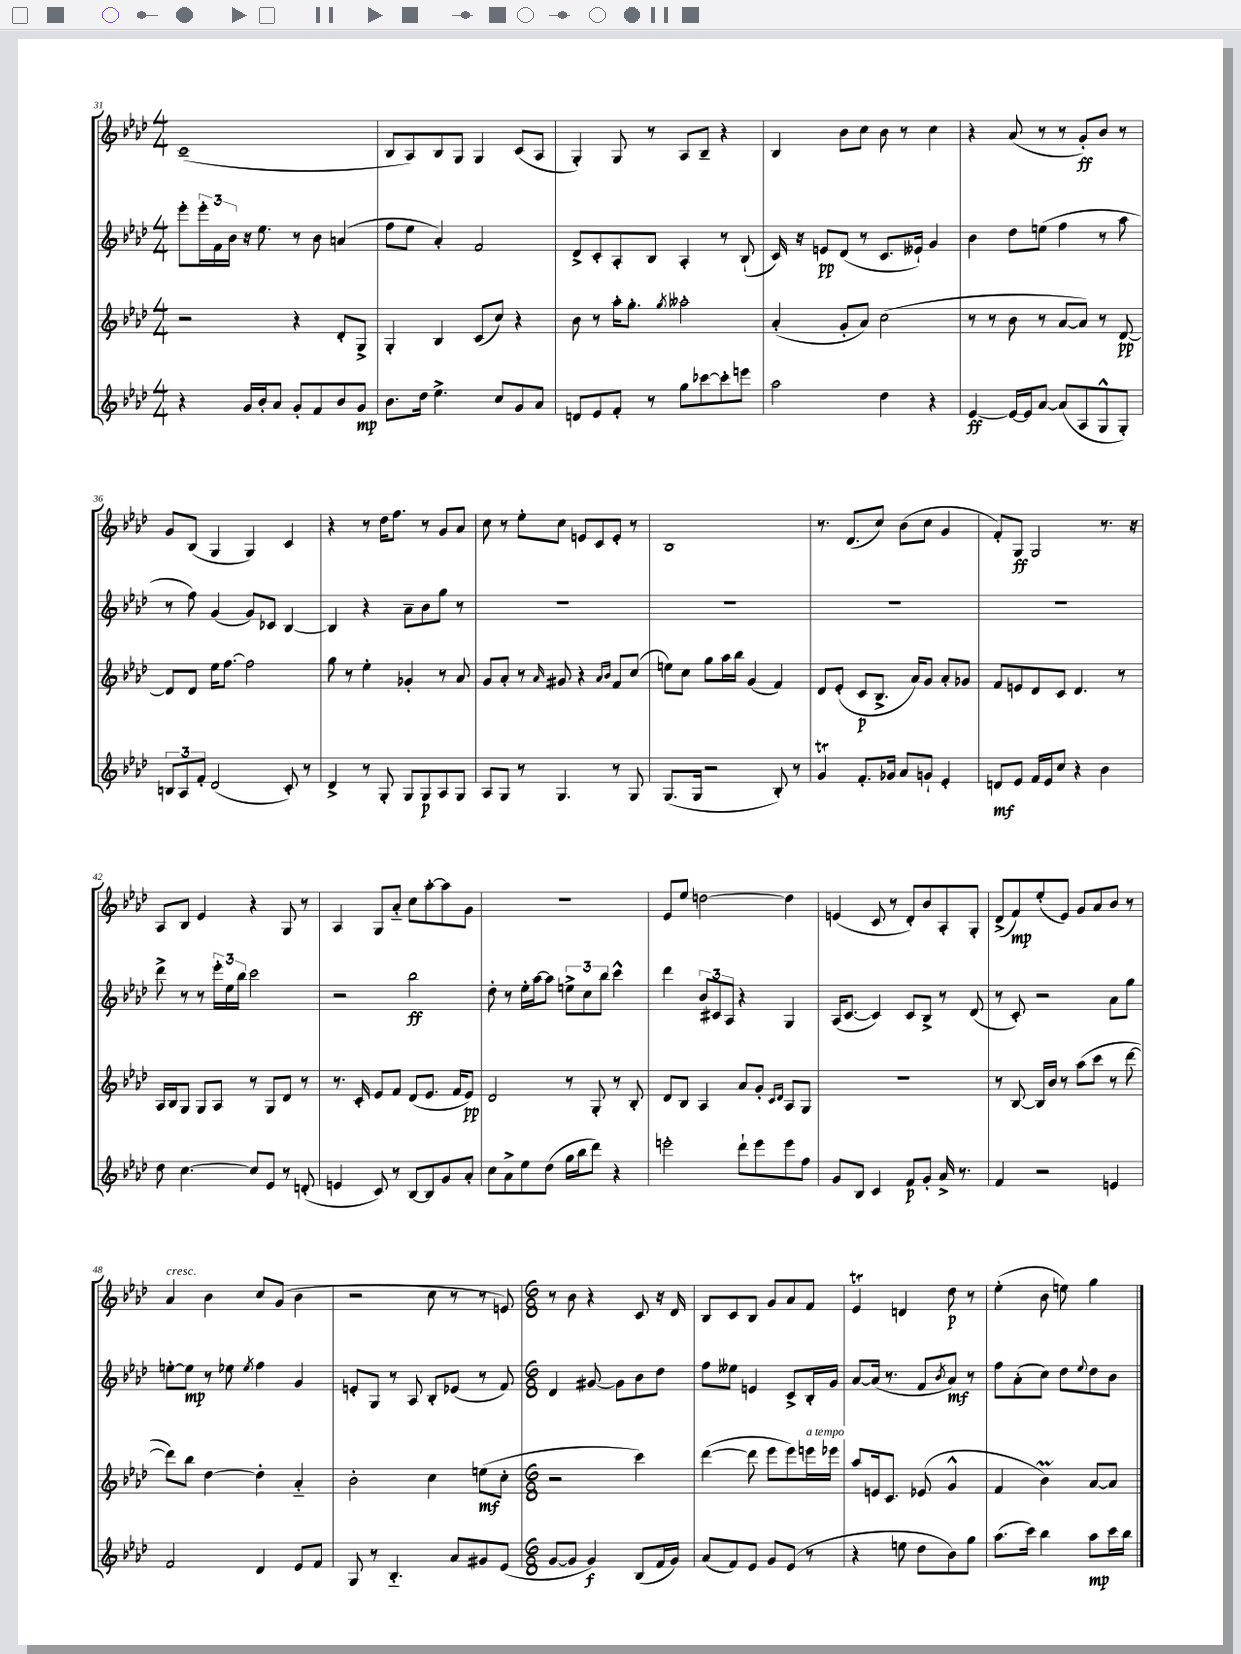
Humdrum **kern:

**kern	**kern	**kern	**kern
*staff4	*staff3	*staff2	*staff1
*clefG2	*clefG2	*clefG2	*clefG2
*k[b-e-a-d-]	*k[b-e-a-d-]	*k[b-e-a-d-]	*k[b-e-a-d-]
*M4/4	*M4/4	*M4/4	*M4/4
4r	2r	8eee-'\L	(1c~
.	.	24eee-'\L	.
.	.	24f\	.
.	.	24b-\JJ	.
16g/LL	.	16r	.
16b-'/J	.	8.ee-\	.
8a-/J	.	.	.
8g'/L	4r	8r	.
8f/	.	8b-\	.
8b-/	8d-'/L	(4a/	.
8g/J	8G^/J	.	.
=	=	=	=
8.b-\L	4G'/	8ff\L	8B-/L
.	.	8ee-\J	8A-/)
16dd-\Jk	.	.	.
4.ee-^\	4B-/	4a-'/)	8B-/
.	.	.	8G/J
.	(8c/L	2f/	4G/
8cc/L	8cc/J)	.	.
8g/	4r	.	(8c/L
8a-/J	.	.	8A-/J
=	=	=	=
8d/L	8b-\	8d-^/L	4G'/)
8e-/	8r	8c'/	.
8f'/J	16aa-'\LK	8A-'/	8G/
.	8.gg'\J	.	.
8r	.	8B-/J	8r
.	8qgg/	.	.
8gg\L	2aa--'\	4A-'/	8A-/L
[8ccc-\	.	.	8B-~/J
8ccc-'\]	.	8r	4r
8eee\J	.	(8B-`/	.
=	=	=	=
2aa-\	(4a-'/	16c/)	4B-/
.	.	16r	.
.	.	8e/L	.
.	8g'/L	(8d-/J	8b-\L
.	8a-/J)	8r	8cc\J
4dd-\	(2cc\	8.c/L	8b-\
.	.	.	8r
.	.	16e--`/Jk)	.
4r	.	4g/	4cc\
=	=	=	=
[4e-/	8r	4b-\	4r
.	8r	.	.
16e-/_LL	8b-\	8dd-\L	(8a-/
16e-/]J	.	.	.
[8a-/J	8r	(8ee\J	8r
(8a-/]L	[8a-/L	4ff\	8r
8A-/	8a-/]J)	.	8g'/L)
8G^^/	8r	8r	8b-/J
8G'/J)	[8d-/	8aa-\	8r
=	=	=	=
12B/L	8d-/]L	8r	8g/L
12A-/	.	.	.
.	8d-/J	8ff\)	(8B-/J
12f'/J	.	.	.
(2d-/	16ee-\LK	(4g/	4G/
.	[8.ff\J	.	.
.	2ff\]	8g/L)	4G/)
.	.	8c-/J	.
8c'/)	.	[4B-/	4c/
8r	.	.	.
=	=	=	=
4d-^/	8gg\	4B-/]	4r
.	8r	.	.
8r	4ee-'\	4r	8r
8G'/	.	.	16dd-\LK
.	.	.	8.ff\J
8G/L	4g-'/	8a-~\L	.
8G/	.	8b-\	8r
8A-/	8r	8gg\J	8g/L
8G/J	8a-/	8r	8a-/J
=	=	=	=
8A-/L	8g/L	1r	8cc\
8G/J	8a-'/J	.	8r
8r	8r	.	8ee-'\L
.	16qqa-/	.	.
4.G/	8g#/	.	8cc\J
.	4r	.	8e/L
.	.	.	8c/
.	16qqa-/LL	.	.
.	16qqb-/JJ	.	.
8r	8f/L	.	8e'/J
8G/	(8cc/J	.	8r
=	=	=	=
(8.G/L	8ee\L)	1r	1B-
.	8cc\J	.	.
16G/Jk	.	.	.
2r	8gg\L	.	.
.	16aa-\L	.	.
.	16bb-\JJ	.	.
.	(4g/	.	.
8B-'/)	4f/)	.	.
8r	.	.	.
=	=	=	=
4g/	8d-/L	1r	8.r
.	(8e-'/J	.	.
.	.	.	(8.d-/L
8.f'/L	8c/L	.	.
.	8.B-^/J	.	8cc/J)
16g-/Jk	.	.	.
8a-/L	.	.	(8b-\L
.	16a-/LK)	.	.
8g`/J	8g/J	.	8cc\J
4e-'/	8a-'/L	.	4g/
.	8g-/J	.	.
=	=	=	=
8d/L	8f/L	1r	8f'/L)
8e-/J	8e/	.	8G/J
16f/LL	8d-/	.	2G/
16e-/J	.	.	.
8cc/J	8c/J	.	.
4r	4.d-/	.	.
4b-\	.	.	8.r
.	8r	.	.
.	.	.	16r
=	=	=	=
8dd-\	16A-/LL	8ddd-^\	8A-/L
.	16B-/J	.	.
[4.cc\	8G/J	8r	8B-/J
.	8G/L	8r	4e-/
.	8A-/J	24eee-'\LL	.
.	.	24ee-\	.
.	.	24bb-\JJ	.
8cc/]L	8r	2ccc\	4r
8e-/J	8G/L	.	.
8r	8d-/J	.	8G/
(8d'/	8r	.	8r
=	=	=	=
4e/	8.r	2r	4A-/
.	16c'/	.	.
8c/)	8e-/L	.	8G/L
8r	8f/J	.	8a-'~/J
[8B-/L	(8d-/L	2bb-\	8cc\L
8B-/]	8.e-/J	.	[8aa-'\
8g/	.	.	8aa-\]
.	16f/LK	.	.
8a-'/J	8e-/J)	.	8g\J
=	=	=	=
8cc\L	2d-/	8dd-'\	1r
8a-^\	.	8r	.
8ee-\	.	16ee-'\LL	.
.	.	[16aa-\J	.
(8dd-\J	.	8aa-\]J	.
16gg\LL	8r	12ee^\L	.
16bb-\J	.	.	.
.	.	12cc\	.
8ddd-\J)	8G'/	.	.
.	.	12bb-\J	.
4r	8r	4ccc^^\	.
.	8B-'/	.	.
=	=	=	=
2eee'\	8d-/L	4ddd-\	8e-/L
.	8B-/J	.	8ee-/J
.	4A-/	12b-/L	[2dd\
.	.	12c#/	.
.	.	12A-/J	.
8ddd-`\L	8a-/L	4r	.
8eee\	8g'/J	.	.
.	16qqc/LL	.	.
.	16qqd-/JJ	.	.
8eee\	8A-/L	4G/	4dd\]
8ff\J	8G/J	.	.
=	=	=	=
8g/L	1r	(16A-/LK	(4e/
.	.	[8.c/J	.
8B-/J	.	.	.
4c/	.	4c/])	8c/
.	.	.	8r
8f/L	.	8c/L	8d-'/L)
8g'/J	.	8B-^/J	8b-/
16a-^/	.	8r	8A-'/
8.r	.	.	.
.	.	(8d-/	8G'/J
=	=	=	=
4f/	8r	8r	(8d-^/L
.	[8B-/	8c'/)	8f/)
2r	16B-/]LL	2r	(8ee-'/
.	16b-/JJ	.	.
.	8r	.	8e-/J)
.	(8aa-\L	.	8g/L
.	8ccc\J	.	8a-/
4e/	8r	8a-\L	8b-/J
.	[8ddd-\	8gg\J	8r
=	=	=	=
2f/	8ddd-\]L)	[8ee'\L	4a-/
.	8bb-\J	8ee\]J	.
.	[4dd-\	8r	4b-\
.	.	8ee-\	.
.	.	8qee-/	.
4d-/	4dd-'\]	4ff\	8cc/L
.	.	.	(8g/J
8e-/L	4a-'~/	4g/	4b-\
8f/J	.	.	.
=	=	=	=
8G/	2b-'\	8e'/L	2r
8r	.	8G/J	.
4.B-'~/	.	8r	.
.	.	8A-/	.
.	4cc\	8B-'/L	8cc\
8a-/L	.	(8e-/J	8r
8g#/	(8ee\L	8r	8r
(8e-/J	8cc'\J	8f/)	8e/)
=	=	=	=
*M6/8	*M6/8	*M6/8	*M6/8
[8g/L	2r	4d-/	8r
8g/]J	.	.	8b-\
4g/)	.	[8g#/	4r
.	.	8g#\]L	.
(8B-/L	4ccc\)	8b-\	8c/
16f/L	.	8dd-\J	16r
16g/JJ)	.	.	16d-/
=	=	=	=
(8a-/L	([4ddd-\	8ff\L	8B-/L
8f/)	.	8ee--\J	8c/
8e-/J	8ddd-\]	4e/	8B-/J
8g/L	8eee-\L	.	8g/L
(8e-/J	8eee-\)	8c^/L	8a-/
8r	16eee\L	16B-'/L	8f/J
.	16eee-\JJ	16g/JJ	.
=	=	=	=
4r	8aa-/L	[8a-/L	4e-/
.	16e/k	(16a-/]Jk	.
.	8.c/J	8.r	.
8ee\	.	.	4d/
8dd-\L	(8e-/	8f/L	.
.	.	8qb-/	.
8b-\)	4g^^/	8a-/J)	8dd-\
8gg\J	.	8r	8r
=	=	=	=
(8.aa-\L	4f/	8ff\L	(4ee-'\
.	.	(8a-'\	.
16ccc\Jk)	.	.	.
4bb-\	4b-\)	8cc\J)	8b-\
.	.	8dd-\L	8ee\)
.	.	8qqee-/	.
8aa-\L	[8a-/L	8dd-\	4gg\
16ccc\L	8a-/]J	8b-\J	.
16bb-\JJ	.	.	.
==	==	==	==
*-	*-	*-	*-
